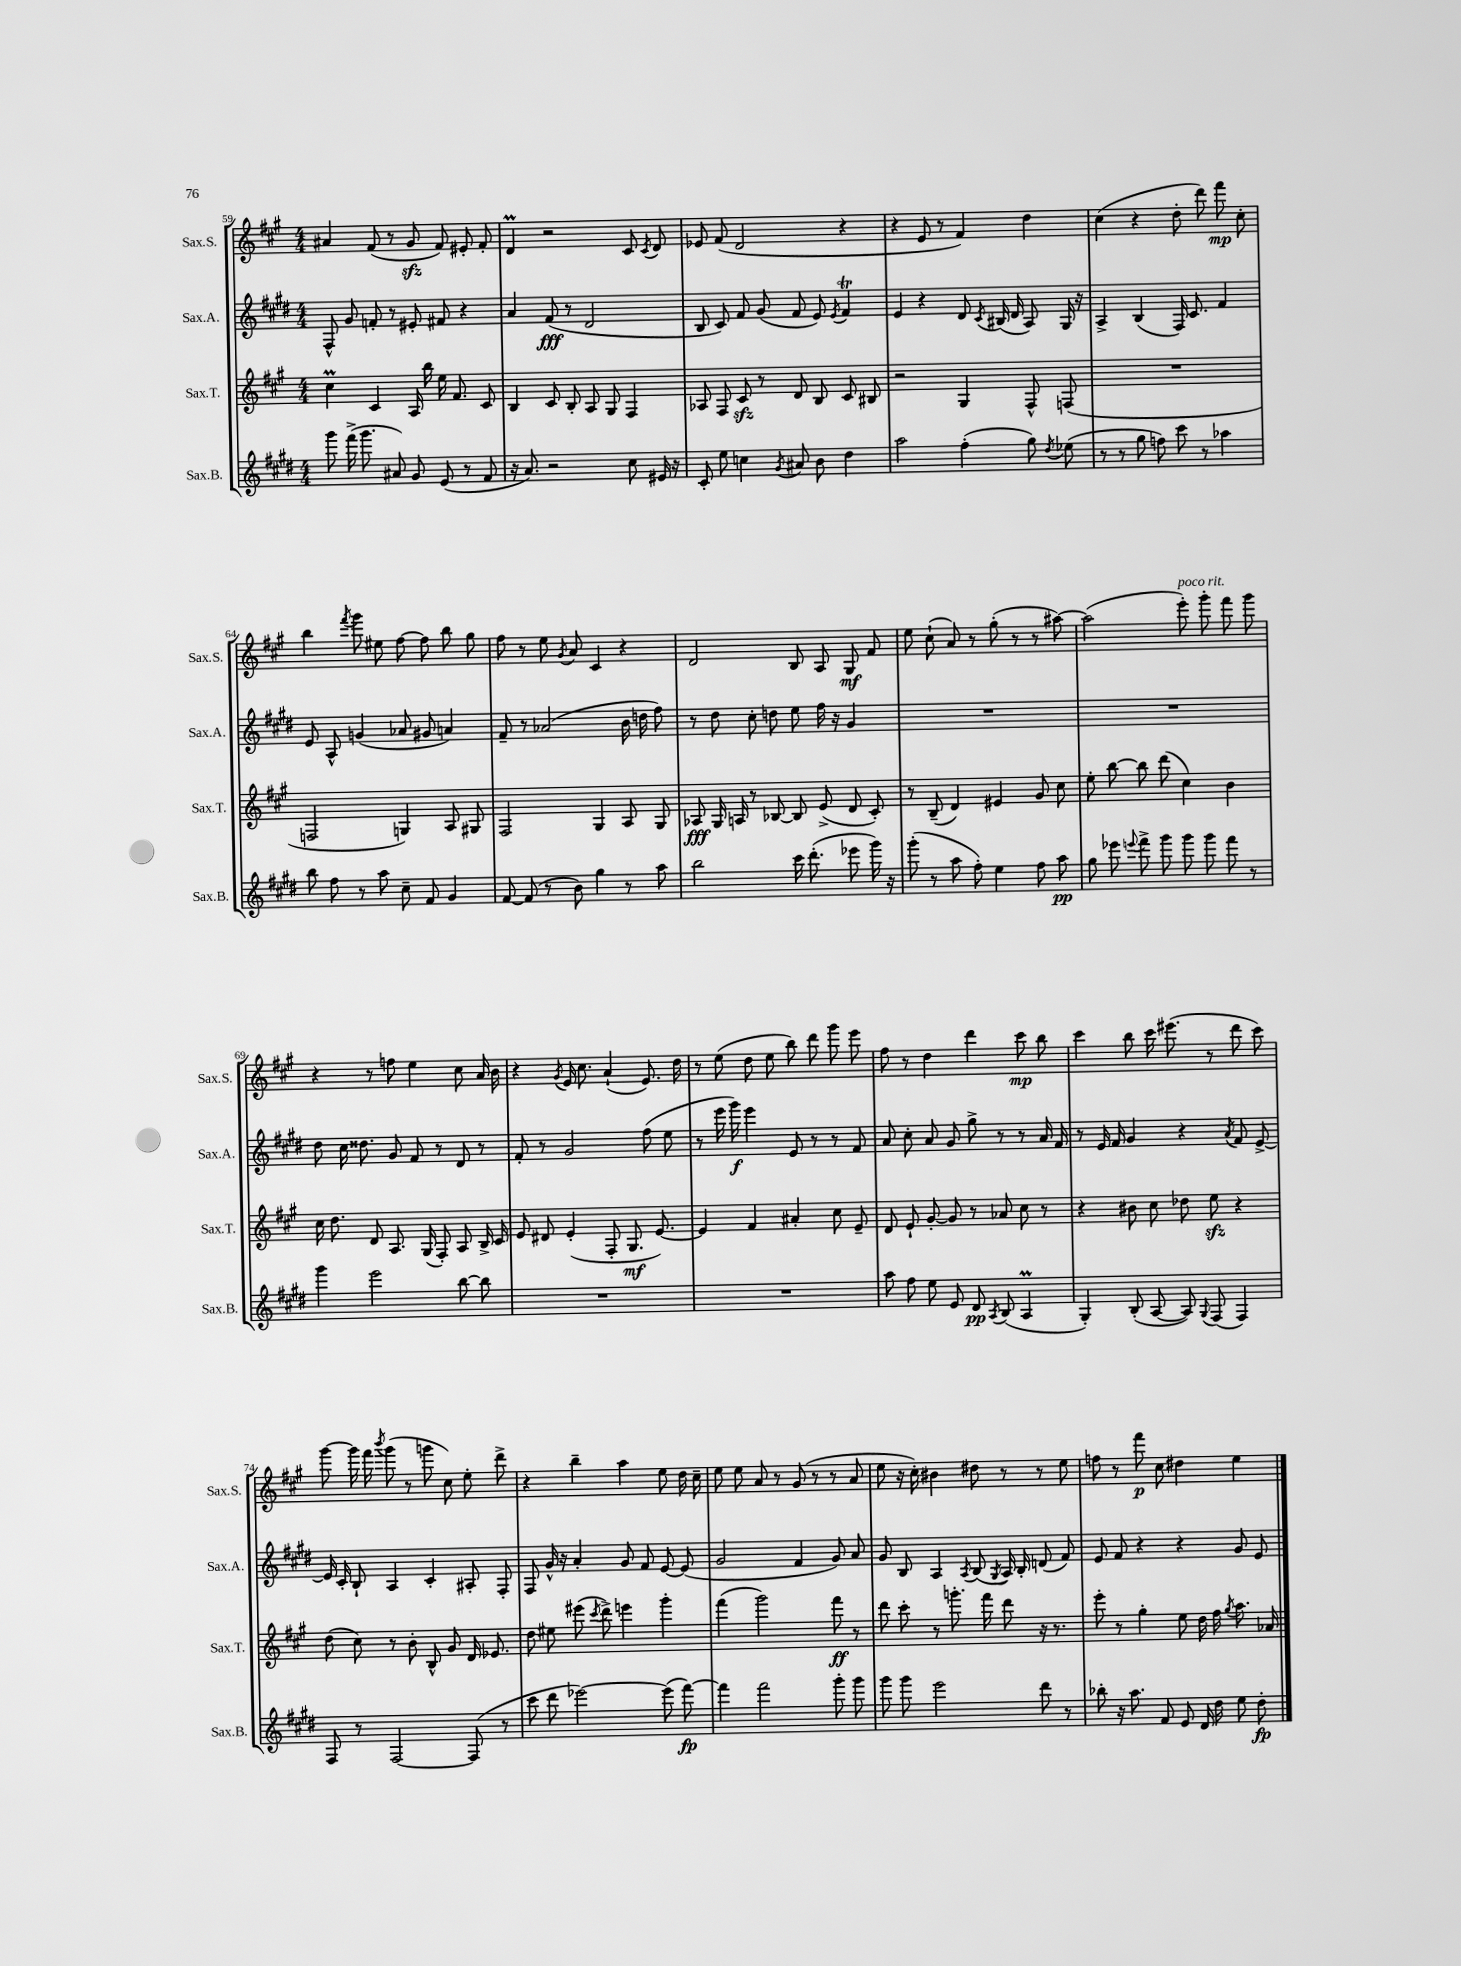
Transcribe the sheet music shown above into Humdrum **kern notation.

**kern	**kern	**kern	**kern
*staff4	*staff3	*staff2	*staff1
*clefG2	*clefG2	*clefG2	*clefG2
*k[f#c#g#d#]	*k[f#c#g#]	*k[f#c#g#d#]	*k[f#c#g#]
*M4/4	*M4/4	*M4/4	*M4/4
8ggg#	4cc#	8F#^^	4a#
(16fff#^	.	8g#	.
8.ggg#	.	.	.
.	4c#	8f'	(8f#
8a#)	.	8r	8r
8g#	16A	8e#'	8g#
.	16bb	.	.
(8e	16ee	8f#	8f#)
.	8.f#	.	.
8r	.	4r	8e#'
8f#	8c#	.	8f#'
=	=	=	=
16r	4B	4a	4d
8.a)	.	.	.
2r	8c#	(8f#	2r
.	8B'	8r	.
.	8A	2d#	.
.	8G#	.	.
8cc#	4F#	.	8c#
.	.	.	8qc#
16e#	.	.	8d
16r	.	.	.
=	=	=	=
8c#'	8A-	8B	8e-
8ee	8F#	8c#)	(8f#
4cc	8c#	8f#	2d
.	8r	(8g#	.
8qg#	.	.	.
8a#	8d	8f#	.
8b	8B	8e)	.
.	.	8qe	.
4dd#	8c#	4f#	4r
.	8B#	.	.
=	=	=	=
2aa	2r	4e	4r
.	.	4r	8e
.	.	.	8r
(4ff#'	4G#	8d#	4f#)
.	.	8qc#	.
.	.	(16B#	.
.	.	16d#	.
8gg#)	8F#^^	8A)	4dd
8qdd#	.	.	.
(8ee-	(8F	16G#	.
.	.	16r	.
=	=	=	=
8r	1r	4A^	(4cc#
8r	.	.	.
8gg#	.	(4B	4r
8ff)	.	.	.
8ccc#	.	16F#)	8dd'
.	.	8.c#	.
8r	.	.	8ddd)
4aa-	.	4f#	8fff#
.	.	.	8cc#'
=	=	=	=
8bb	2F	8e	4bb
8ff#	.	8A^^	.
.	.	.	8qfff#
8r	.	(4g	8ggg#
8aa	.	.	8ee#
8cc#~	4G)	8a-	[8ff#
8f#	.	8g#	8ff#]
4g#	8A	4a)	8bb
.	8G#	.	8gg#
=	=	=	=
[8f#	2F#	8f#~	8ff#
(8f#]	.	8r	8r
8r	.	(2a-	8ee
.	.	.	8qg#
8b)	.	.	8a
4gg#	4G#	.	4c#
8r	8A	16b	4r
.	.	16dd	.
8aa	8G#	8ff#)	.
=	=	=	=
2bb	8A-	8r	2d
.	16G#	8dd#	.
.	16A	.	.
.	8r	8cc#'	.
.	[8B-	8dd	.
16ccc#	8B-]	8ee	8B
(8.ddd#'	.	.	.
.	(8e^	16ff#	8A
.	.	16r	.
8eee-	8d	4g#	8G#
16ggg#)	8c#')	.	8f#
16r	.	.	.
=	=	=	=
(8ggg#'	8r	1r	8ee
8r	(8B~	.	(8cc#`
8aa	4d)	.	8a)
8ff#')	.	.	8r
4ee	4e#	.	(8gg#'
.	.	.	8r
8ff#	8g#	.	8r
8aa	8cc#	.	[8aa#)
=	=	=	=
8gg#	8ee'	1r	(2aa#]
8eee-	[8bb	.	.
8qqeee	.	.	.
8fff#^	8bb]	.	.
8ggg#	(8ddd	.	.
8ggg#	4cc#)	.	8eee')
8ggg#	.	.	8ggg#'
8fff#	4b	.	8fff#
8r	.	.	8ggg#
=	=	=	=
4ggg#	16cc#	8dd#	4r
.	8.dd	.	.
.	.	16cc#	.
.	.	8.dd##	.
2eee	8d	.	8r
.	8.A	8g#	8ff
.	.	8f#	4ee
.	(16G#	.	.
.	8F#')	8r	.
[8bb	8A	8d#	8cc#
8bb]	16B^	8r	16a
.	16c#	.	16b
=	=	=	=
1r	8e	8f#'	4r
.	8d#	8r	.
.	.	.	8qg#
.	(4e'	2g#	16e
.	.	.	8.cc#
.	8F#'	.	(4a`
.	8.G#	.	.
.	.	(8ff#	8.e)
.	[8.e)	.	.
.	.	8ee	.
.	.	.	16dd
=	=	=	=
1r	4e]	8r	8r
.	.	16eee	(8ee
.	.	16ggg#)	.
.	4f#	4eee	8dd
.	.	.	8ee
.	4a#'	8e	8bb)
.	.	8r	8ddd
.	8cc#	8r	8ggg#
.	8e~	8f#	8eee
=	=	=	=
8aa	8d	8a	8ff#
8ff#	8e`	8cc#'	8r
8ee	[8g#'	8a	4dd
8e	8g#]	8g#	.
8d#	8r	8gg#^	4ddd
8qA	.	.	.
(8B	8a-	8r	.
4A	8cc#	8r	8ccc#
.	8r	16a	8bb
.	.	16f#	.
=	=	=	=
4G#')	4r	8r	4ccc#
.	.	16e	.
.	.	16f#	.
(8B'	8b#	4g#	8bb
[8A	8cc#	.	16ccc#
.	.	.	(8.eee#
8A])	8dd-	4r	.
8qqG#	.	.	.
(8F#	8ee	.	8r
.	.	8qa	.
4F#)	4r	8f#	8ddd
.	.	[8e^	8ccc#)
=	=	=	=
8F#	(8dd	16e]	[8ggg#
.	.	16c#'	.
8r	8cc#)	8B`	16ggg#]
.	.	.	16fff#
.	.	.	8qbbb
[2F#	8r	4A	(8ggg#
.	8b'	.	8r
.	8B^^	4c#'	8ggg
.	8g#	.	8cc#)
(8F#]	16d	8A#'	8ee'
.	8.e-	.	.
8r	.	8F#'	8ddd^
=	=	=	=
8ccc#	8dd	8F#	4r
8ddd#	8ee#	16g#^^	.
.	.	16r	.
[2eee-)	(8eee#	4a'	4bb~
.	8qccc#	.	.
.	8ddd^)	.	.
.	4eee	8g#	4aa
.	.	8f#	.
(8eee-]	4ggg#'	[8e	8ee
[8fff#)	.	(8e]	16dd
.	.	.	16cc#~
=	=	=	=
4fff#]	(4fff#	2g#	8ee
.	.	.	8ee
2fff#	2ggg#)	.	8a
.	.	.	8r
.	.	4f#	(8g#
.	.	.	8r
8ggg#'	8fff#	8g#)	8r
8ggg#	8r	8a	8a
=	=	=	=
8ggg#	8ddd	8g#	8ee
8ggg#	8ccc#'	8B	16r
.	.	.	16cc#')
2eee	8r	4A	4b#
.	8.ggg'	.	.
.	.	8qA	.
.	.	(8B	8dd#
.	16fff#	.	.
.	.	8qG#	.
.	8ddd	16A)	8r
.	.	16B'	.
8ddd#	16r	(8d	8r
.	8.r	.	.
8r	.	8f#)	8ee
=	=	=	=
8bb-'	8eee'	8e	8ff
16r	8r	8f#	8r
8.aa	.	.	.
.	4gg#'	4r	8fff#
8f#	.	.	8cc#
8e	8ee	4r	4dd#
16d#	16dd	.	.
16dd#	16ff#	.	.
.	8qgg#	.	.
8ee	8.aa	8g#	4ee
8dd#'	.	8e	.
.	16a-	.	.
==	==	==	==
*-	*-	*-	*-
